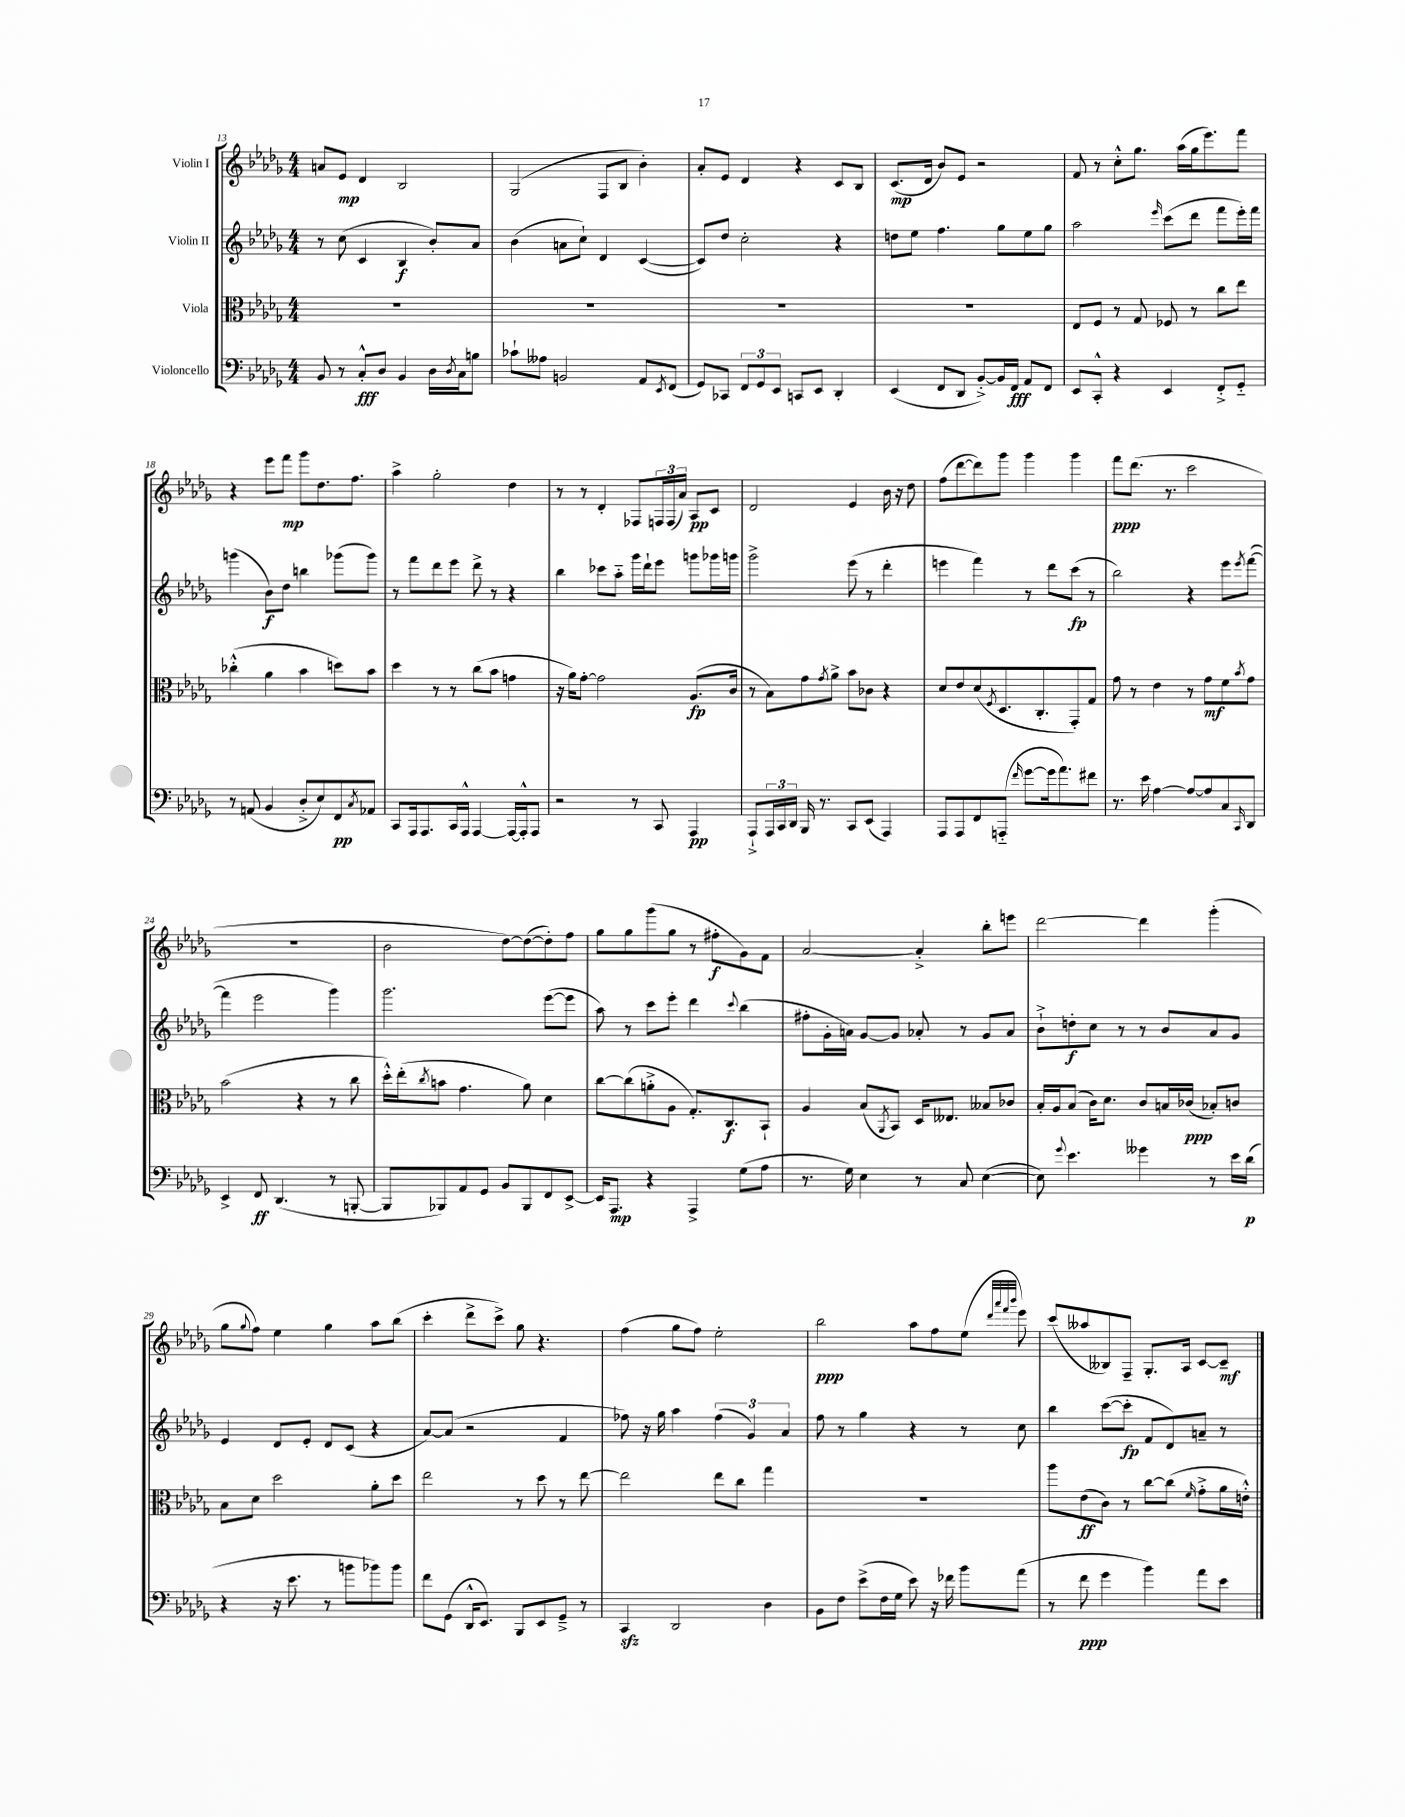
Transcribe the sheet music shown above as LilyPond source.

<<
\new StaffGroup <<
\new Staff = "s0" \with { instrumentName = "Violin I" } {
    \clef treble \key des \major \numericTimeSignature \time 4/4
    a'8 ees'8\mp des'4 bes2 |
    ges2( f8 bes8 bes'4-.) |
    aes'8-. ees'8 des'4 r4 c'8 bes8 |
    c'8.\mp( des'16 bes'8) ees'8 r2 |
    f'8 r8 c''8-.-^ ges''8. aes''16( ges''16 ees'''8.) f'''8 |
    r4 ees'''8 f'''8\mp ges'''8 des''8. f''8. |
    aes''4-> ges''2-. des''4 |
    r8 r8 des'4-. fes8 \tuplet 3/2 { f16 f16( aes'16) } aes8\pp c'8 |
    des'2 ees'4 bes'16 r16 des''8 |
    f''8( des'''8~ des'''8) ges'''8 ges'''4 ges'''4 |
    f'''8\ppp des'''8.( r8. c'''2 |
    R1 |
    bes'2 des''8~) des''8~( des''8-.) f''8 |
    ges''8 ges''8 ges'''8( ges''8 r8 fis''8-.\f ges'8) f'8 |
    aes'2~ aes'4-.-> bes''8-. e'''8 |
    des'''2~ des'''4 ges'''4-.( |
    ges''8 \appoggiatura { ges''8 } f''8) ees''4 ges''4 aes''8 bes''8( |
    c'''4-. des'''8-> c'''8->) ges''8 r4. |
    f''4( ges''8 f''8) ees''2-. |
    bes''2\ppp aes''8 f''8 ees''8( \grace { des'''32 aes'''32 f'''32 bes'''32 } ees'''8) |
    c'''8( aeses''8 beses8) f8-- ges8.-. aes16 c'8~ c'8--\mf \bar "|." |
}
\new Staff = "s1" \with { instrumentName = "Violin II" } {
    \clef treble \key des \major \numericTimeSignature \time 4/4
    r8 c''8( c'4 bes4\f bes'8-.) aes'8 |
    bes'4( a'8 c''8-!) des'4 c'4~( |
    c'8) des''8 c''2-. r4 |
    d''8 ees''8 f''4. ges''8 ees''8 ges''8 |
    aes''2 \grace { ees'''16 } c'''8( des'''8 f'''8 ees'''16-.) f'''16 |
    g'''4( bes'8\f) des''8 b''4 ges'''8( ges'''8) |
    r8 f'''8 des'''8 ees'''8 des'''8-> r8 r4 |
    bes''4 ces'''8 aes''8-_ ges'''16 des'''16-! ees'''8 g'''8 ges'''16 g'''16 |
    ges'''2-> ees'''8( r8 des'''4-. |
    e'''4 f'''4) r8 des'''8 c'''8\fp( r8 |
    bes''2) r4 ees'''8 \acciaccatura { ees'''8 } f'''8~( |
    f'''4 ees'''2 ges'''4) |
    ges'''2. ees'''8~( ees'''8 |
    aes''8) r8 c'''8 ees'''8-. des'''4 \appoggiatura { c'''8 } bes''4( |
    fis''8-. ges'16-. a'16) ges'8~ ges'8 aes'8-. r8 ges'8 aes'8 |
    bes'8-!-> d''8-.\f c''8 r8 r8 bes'8 aes'8 ges'8 |
    ees'4 des'8 ees'8-. des'8 c'8( r4 |
    aes'8~) aes'8( r2 f'4 |
    fes''8) r16 ges''16 aes''4 \tuplet 3/2 { fes''4( ges'4) aes'4 } |
    f''8 r8 ges''4 r4 r8 c''8 |
    bes''4 c'''8~( c'''8-.\fp f'8 des'8) a'8-- r8 \bar "|." |
}
\new Staff = "s2" \with { instrumentName = "Viola" } {
    \clef alto \key des \major \numericTimeSignature \time 4/4
    R1 |
    R1 |
    R1 |
    R1 |
    ees8 f8 r8 ges8 fes8 r8 c''8 ees''8 |
    ces''4-.-^( aes'4 bes'4 d''8) bes'8 |
    des''4 r8 r8 c''8( bes'8 g'4 |
    r16 aes'16) ges'8~-. ges'2 aes8.\fp( c'16 |
    r8 bes8) ges'8 \acciaccatura { ges'8 } aes'8-> bes'8 ces'8 r4 |
    des'8 ees'8 des'8( \acciaccatura { f8 } des8. c8.-. ges,8-.) ges8 |
    ges'8 r8 ees'4 r8 ges'8\mf f'8 \acciaccatura { bes'8 } ges'8 |
    bes'2( r4 r8 c''8 |
    des''16-.-^) ees''16-.( \acciaccatura { c''8 } b'8 ges'4. aes'8) des'4 |
    c''8~ c''8( a'8-.-> aes8 ges8.-.) c8.\f bes,8-! |
    aes4 bes8( \acciaccatura { aes,8 } bes,8) des16 eeses8. beses8 ces'8 |
    bes16-. aes16 bes8( c'16) des'8. c'8 b16 ces'16\ppp( bes8-.) c'8 |
    bes8 des'8 des''2 aes'8-. des''8 |
    ees''2 r8 des''8 r8 ees''8~ |
    ees''2 ees''8 c''8 ges''4 |
    R1 |
    aes''8 ees'8\ff( c'8) r8 c''8~ c''8( \grace { f'16 } ges'8-.-> aes'16 e'16-.-^) \bar "|." |
}
\new Staff = "s3" \with { instrumentName = "Violoncello" } {
    \clef bass \key des \major \numericTimeSignature \time 4/4
    bes,8 r8 c8-.-^\fff des8 bes,4 des16 \acciaccatura { des8 } c16 b8 |
    ces'8-! aeses8 b,2 aes,8 \acciaccatura { ees,8 } f,8( |
    ges,8) ces,8 \tuplet 3/2 { f,8 ges,8 ees,8 } c,8 ees,8 des,4-. |
    ees,4( f,8 des,8 bes,8~-.->) bes,16 f,16\fff aes,8 f,8 |
    ees,8 c,8-.-^ r4 ees,4 f,8-.-> ges,8-_ |
    r8 a,8( bes,4 des8-.-> ees8) f,8\pp \acciaccatura { c8 } aes,8 |
    c,8 aes,,16 aes,,8. c,16 aes,,16-^ aes,,4~ aes,,16~ aes,,16-.-^ aes,,8 |
    r2 r8 c,8 aes,,4\pp |
    aes,,8-!-> \tuplet 3/2 { aes,,16 c,16 des,16 } bes,,16 r8. c,8 ees,8( aes,,4) |
    aes,,8 aes,,8 f,8 a,,8-_( \grace { f'16 } ges'8~ ges'16 aes'8.) fis'8 |
    r8. ees'16 aes4~ aes8~ aes8 c8 \grace { c,16 } des,8 |
    ees,4-> f,8\ff des,4.( r8 b,,8~-. |
    b,,8 bes,,8) aes,8 ges,8 bes,8 bes,,8 f,8 ees,8~-> |
    ees,16 aes,,8.\mp r4 aes,,4-> ges8( aes8 |
    r8. ges16) ees4 r8 c8 ees4~( |
    ees8) \appoggiatura { ges'8 } ees'4. geses'4 r8 ees'16 des'16\p( |
    r4 r16 ees'8. r8 b'8 bes'8) bes'8 |
    f'8 ges,8( des,16-^ ees,8.) bes,,8 ees,8 ges,8---> r8 |
    c,4\sfz des,2 des4 |
    bes,8 f8 ees'8->( f16 ges16 ees'8) r16 fes'16 bes'8 aes'8( |
    r8 f'8\ppp ges'4 bes'4) aes'8 ees'8 \bar "|." |
}
>>
>>
\layout { \context { \Score currentBarNumber = #13 } }
